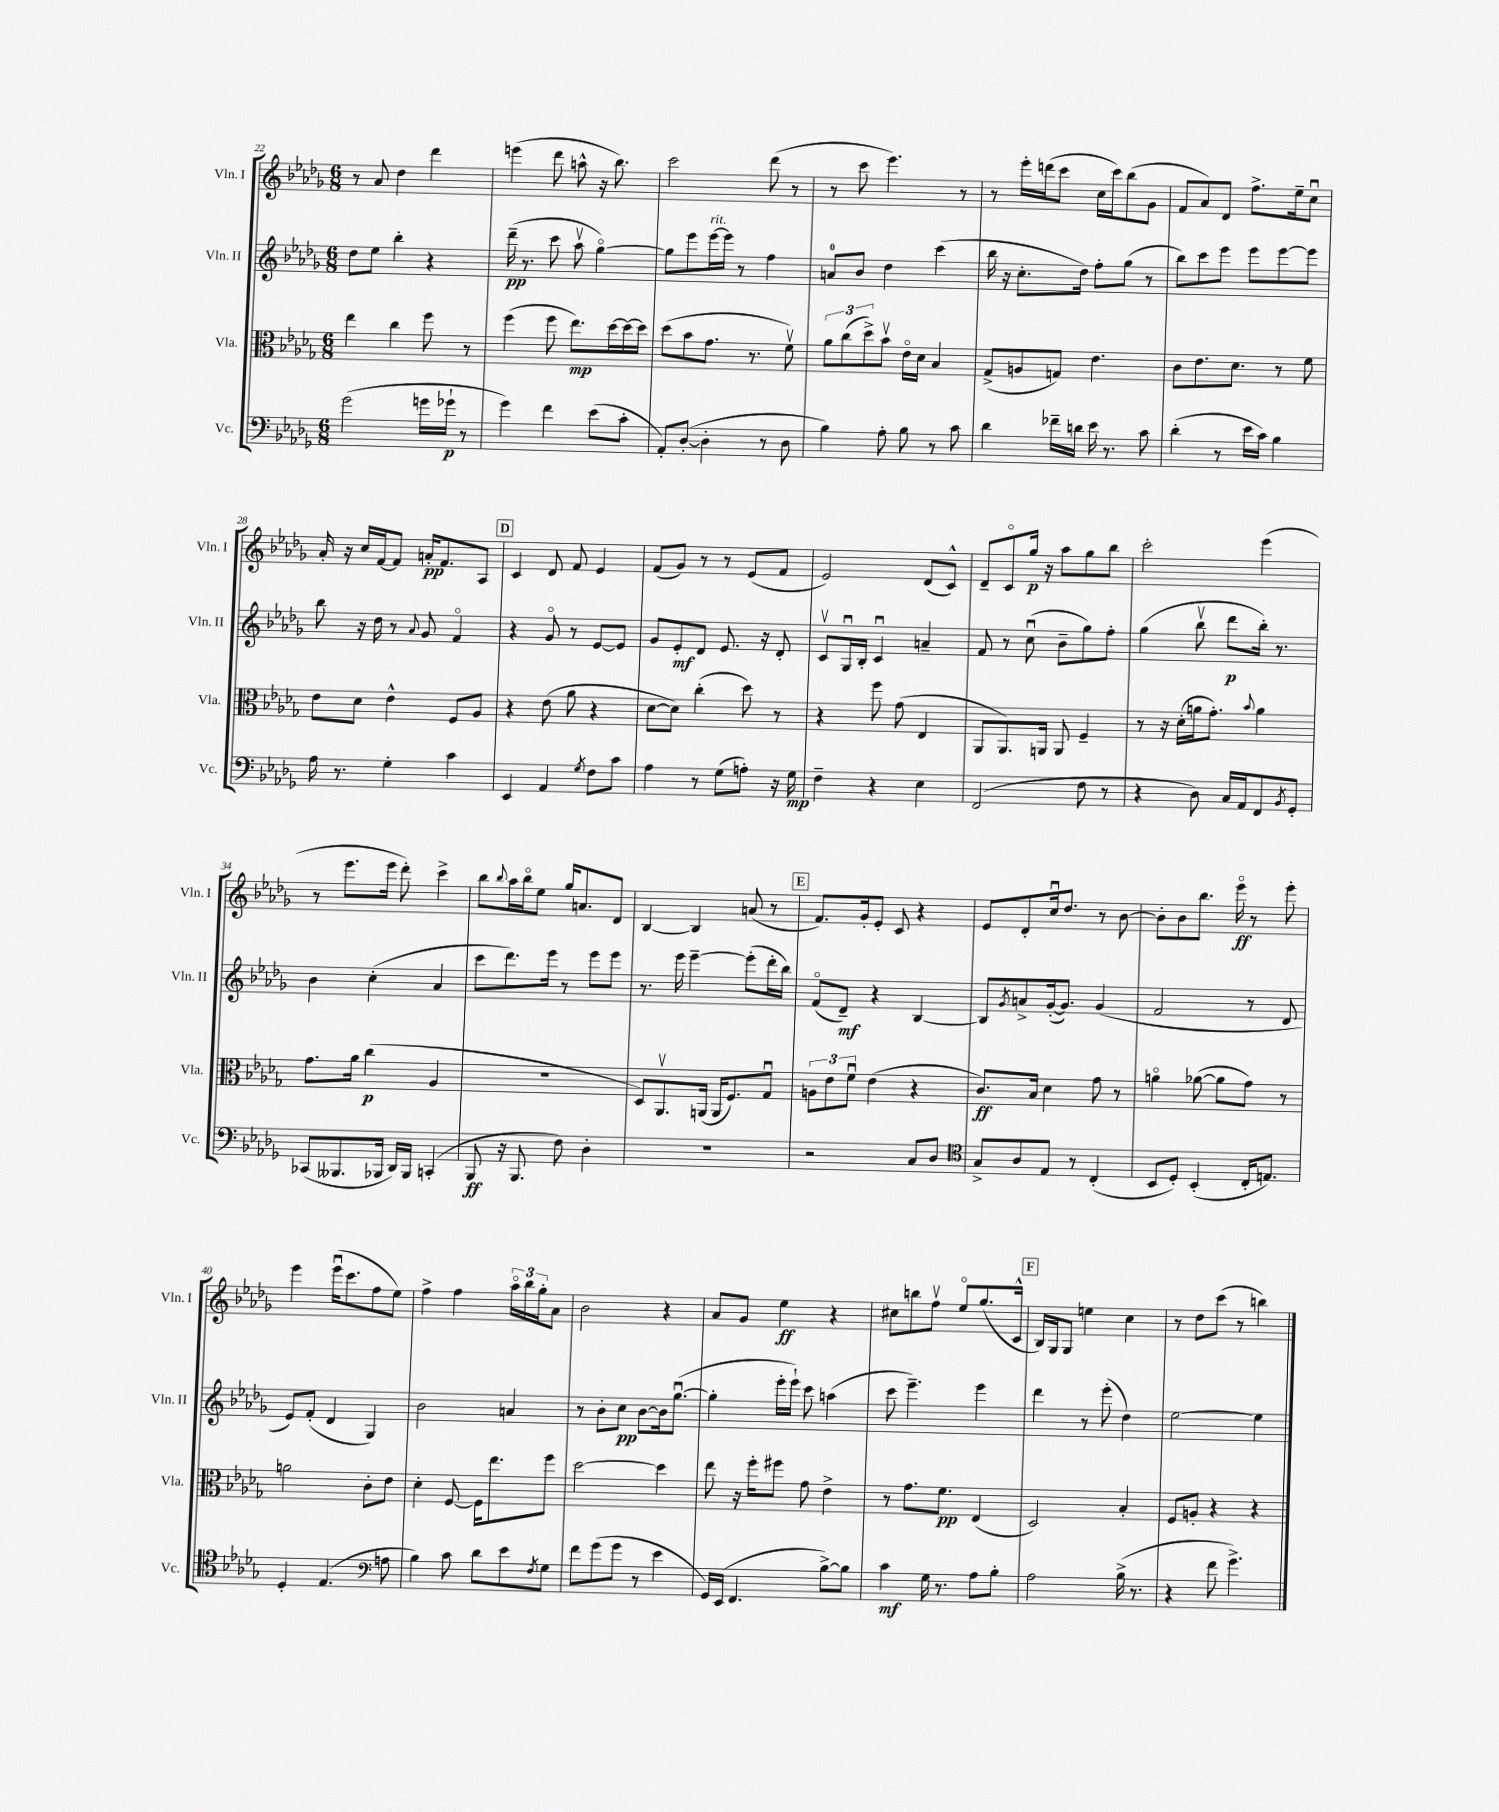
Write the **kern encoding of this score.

**kern	**dynam	**kern	**dynam	**kern	**dynam	**kern	**dynam
*part4	*part4	*part3	*part3	*part2	*part2	*part1	*part1
*staff4	*staff4	*staff3	*staff3	*staff2	*staff2	*staff1	*staff1
*I"Vc.	*	*I"Vla.	*	*I"Vln. II	*	*I"Vln. I	*
*I'Vc.	*	*I'Vla.	*	*I'Vln. II	*	*I'Vln. I	*
*clefF4	*	*clefC3	*	*clefG2	*	*clefG2	*
*k[b-e-a-d-g-]	*	*k[b-e-a-d-g-]	*	*k[b-e-a-d-g-]	*	*k[b-e-a-d-g-]	*
*M6/8	*	*M6/8	*	*M6/8	*	*M6/8	*
=22	=22	=22	=22	=22	=22	=22	=22
(2g-\	.	4ee-\	.	8dd-\L	.	8r	.
.	.	.	.	8ee-\J	.	8a-/	.
.	.	4cc\	.	4bb-'\	.	4dd-\	.
16gn\LL	.	8ff\	.	4r	.	4ddd-\	.
16g-X`\JJ	p	.	.	.	.	.	.
8r	.	8r	.	.	.	.	.
=23	=23	=23	=23	=23	=23	=23	=23
4g-\)	.	(4ff\	.	(16ddd-~\	pp	(4eeen\	.
.	.	.	.	8.r	.	.	.
4f\	.	8ff\	.	8ccc\	.	8ddd-\	.
.	.	8.ee-\L)	mp	8aa-v\	.	8aan^^\	.
(8e-\L	.	.	.	[4gg-\)	.	16r	.
.	.	[16dd-\L	.	.	.	8.bb-\)	.
8c'\J	.	16dd-\_	.	.	.	.	.
.	.	16dd-\JJ]	.	.	.	.	.
=24	=24	=24	=24	=24	=24	=24	=24
8AA-'/L)	.	(8dd-\L	.	8gg-\L]	.	2ccc\	.
([8D-'/J	.	8b-\	.	8eee-\	.	.	.
!	!	!	!	!LO:TX:a:i:t=rit.	!	!	!
4D-'\]	.	8.g-\J	.	[16eee-\L	.	.	.
.	.	.	.	16eee-\JJ]	.	.	.
.	.	.	.	8r	.	.	.
.	.	8.r	.	.	.	.	.
8r	.	.	.	4ff\	.	(8ddd-\	.
8D-\	.	8fv\)	.	.	.	8r	.
=25	=25	=25	=25	=25	=25	=25	=25
4B-\)	.	12a-\L	.	8an/L	.	8r	.
.	.	(12cc\	.	.	.	.	.
.	.	.	.	8b-/J	.	8ccc\	.
.	.	12dd-^\)	.	.	.	.	.
8A-'\	.	8b-v\J	.	4dd-\	.	4.eee-\)	.
8B-\	.	16e-\LL	.	.	.	.	.
.	.	16d-\JJ	.	.	.	.	.
8r	.	4B-/	.	(4ccc\	.	.	.
8c\	.	.	.	.	.	8r	.
=26	=26	=26	=26	=26	=26	=26	=26
4d-\	.	(8G-^/L	.	16bb-\	.	8r	.
.	.	.	.	16r	.	.	.
.	.	8An/	.	8.cc'\L	.	16eee-'\LL	.
.	.	.	.	.	.	(16dddn\J	.
16f-X~\LL	.	8Gn/J)	.	.	.	8ccc\J	.
16dn\JJ	.	.	.	16dd-\Jk)	.	.	.
16e-\	.	4.e-\	.	8ff'\L	.	16cc\LL	.
8.r	.	.	.	.	.	16ccc\J)	.
.	.	.	.	(8gg-\J	.	(8bb-\	.
8c\	.	.	.	8r	.	8g-\J	.
=27	=27	=27	=27	=27	=27	=27	=27
(4d-'\	.	8c\L	.	8bb-\L)	.	8f/L	.
.	.	8.e-\	.	8ccc\	.	8a-/)	.
8r	.	.	.	8eee-\J	.	8d-/J	.
.	.	8.d-\J	.	.	.	.	.
16e-\LL	.	.	.	8eee-\L	.	8.ff^\L	.
16c\JJ)	.	.	.	.	.	.	.
4B-\	.	8r	.	[8eee-\	.	.	.
.	.	.	.	.	.	16ee-~\k	.
.	.	8f\	.	8eee-\J]	.	8ccu\J	.
!!LO:LB:g=z
=28	=28	=28	=28	=28	=28	=28	=28
16A-\	.	8e-\L	.	8bb-\	.	16a-'/	.
8.r	.	.	.	.	.	16r	.
.	.	8d-\J	.	16r	.	16cc/LL	.
.	.	.	.	16dd-\	.	[16f/J	.
4G-'\	.	4e-^^\	.	8r	.	8f/J]	.
.	.	.	.	8qqa-/	.	.	.
.	.	.	.	8g-/	.	16an'/KL	pp
.	.	.	.	.	.	8.f/	.
4c\	.	8F/L	.	4f/	.	.	.
.	.	8A-/J	.	.	.	8A-/J	.
!!LO:REH:place=s1:t=D
=29	=29	=29	=29	=29	=29	=29	=29
4EE-/	.	4r	.	4r	.	4c/	.
4AA-/	.	(8e-\	.	8g-/	.	8d-/	.
.	.	8a-\	.	8r	.	8f/	.
8qG-/	.	.	.	.	.	.	.
8F\L	.	4r	.	[8e-/L	.	4e-/	.
8c\J	.	.	.	8e-/J]	.	.	.
=30	=30	=30	=30	=30	=30	=30	=30
4A-\	.	[8d-\L	.	8g-/L	.	(8f/L	.
.	.	8d-\J])	.	8e-'/	mf	8g-/J)	.
8r	.	(4cc'\	.	8d-/J	.	8r	.
(8G-\L	.	.	.	8.e-/	.	8r	.
8An'\J)	.	8dd-\)	.	.	.	(8e-/L	.
.	.	.	.	16r	.	.	.
16r	.	8r	.	8d-'/	.	8f/J	.
16G-\	mp	.	.	.	.	.	.
=31	=31	=31	=31	=31	=31	=31	=31
4F~\	.	4r	.	8cv/L	.	2e-/)	.
.	.	.	.	16G-u/L	.	.	.
.	.	.	.	16B-'/JJ	.	.	.
4r	.	8ff\	.	4cu/	.	.	.
.	.	(8g-\	.	.	.	.	.
4E-\	.	4E-/	.	4an~/	.	(8d-/L	.
.	.	.	.	.	.	8c^^/J)	.
=32	=32	=32	=32	=32	=32	=32	=32
(2FF/	.	8AA-/L	.	8f/	.	8d-~/L	.
.	.	8.AA-/)	.	8r	.	8c/	.
.	.	.	.	(8ccu\	.	16gg-/Jk	p
.	.	16AAn/Jk	.	.	.	16r	.
.	.	8AA/	.	8b-~\L	.	8aa-\L	.
8F\	.	4F~/	.	8gg-\)	.	8gg-\	.
8r	.	.	.	8ff'\J	.	8bb-\J	.
=33	=33	=33	=33	=33	=33	=33	=33
4r	.	8r	.	(4gg-\	.	2ccc'\	.
.	.	16r	.	.	.	.	.
.	.	(16d-'\LL	.	.	.	.	.
8D-\)	.	16an\J	.	8bb-v\	.	.	.
.	.	8.g-'\J)	.	.	.	.	.
16C/LL	.	.	.	8ddd-\L	p	.	.
16AA-/J	.	.	.	.	.	.	.
.	.	8qqb-/	.	.	.	.	.
8FF/	.	4a\	.	16bb-'\Jk)	.	(4eee-\	.
.	.	.	.	8.r	.	.	.
8qBB-/	.	.	.	.	.	.	.
8GG-'/J	.	.	.	.	.	.	.
!!LO:LB:g=z
=34	=34	=34	=34	=34	=34	=34	=34
(8CC-X/L	.	8.g-\L	.	4b-\	.	8r	.
8.BBB--X/	.	.	.	.	.	8.eee-\L	.
.	.	16a-\Jk	.	.	.	.	.
.	.	(4cc\	p	(4cc'\	.	.	.
16BBB-X/Jk	.	.	.	.	.	16eee-\Jk	.
16DD-/LL)	.	.	.	.	.	8ddd-'\)	.
16BBB-/JJ	.	.	.	.	.	.	.
(4CCn'/	.	4A-/	.	4a-/	.	4ccc^\	.
=35	=35	=35	=35	=35	=35	=35	=35
8BBB-/	ff	2.r	.	8ccc\L	.	8bb-\L	.
.	.	.	.	.	.	8qqbb-/	.
16r	.	.	.	8.ddd-\)	.	16aa-\L	.
8.BBB-/	.	.	.	.	.	16bb-\J	.
.	.	.	.	.	.	8ee-\J	.
.	.	.	.	16eee-\Jk	.	.	.
8F\)	.	.	.	8r	.	16gg-/KL	.
.	.	.	.	.	.	8.an/	.
4D-'\	.	.	.	8eee-\L	.	.	.
.	.	.	.	8eee-\J	.	8d-/J	.
=36	=36	=36	=36	=36	=36	=36	=36
2.r	.	8D-/L)	.	8.r	.	[4B-/	.
.	.	8.AA-v/	.	.	.	.	.
.	.	.	.	16eee-\	.	.	.
.	.	.	.	[4eee-~\	.	4B-/]	.
.	.	(16AAn/Jk	.	.	.	.	.
.	.	16AA/KL	.	.	.	.	.
.	.	8.F/)	.	.	.	.	.
.	.	.	.	(8eee-'\L]	.	(8an/	.
.	.	8G-u/J	.	16ddd-'\L	.	8r	.
.	.	.	.	16bb-\JJ)	.	.	.
!!LO:REH:place=s1:t=E
=37	=37	=37	=37	=37	=37	=37	=37
2r	.	12An\L	.	(8f/L	.	8.f/L)	.
.	.	12e-\	.	.	.	.	.
.	.	.	.	8d-~/J)	mf	.	.
.	.	12fu\J	.	.	.	.	.
.	.	.	.	.	.	16g-'/k	.
.	.	(4e-\	.	4r	.	8e-'/J	.
.	.	.	.	.	.	8c/	.
8C/L	.	4r	.	[4B-/	.	4r	.
8D-/J	.	.	.	.	.	.	.
=38	=38	=38	=38	=38	=38	=38	=38
*clefC4	*	*	*	*	*	*	*
8G-^/L	.	8.c/L)	ff	8B-/L]	.	8e-/L	.
.	.	.	.	8qg-/	.	.	.
8A-/	.	.	.	8an^/	.	8d-'/	.
.	.	16B-/Jk	.	.	.	.	.
8E-/J	.	4d-\	.	([16g-'/k	.	16ccu/k	.
.	.	.	.	8.g-/J])	.	8.dd-/J	.
8r	.	.	.	.	.	.	.
(4C'/	.	8g-\	.	(4g-/	.	8r	.
.	.	8r	.	.	.	[8b-\	.
=39	=39	=39	=39	=39	=39	=39	=39
8BB-/L	.	4an\	.	2f/	.	8b-'\L]	.
8D-'/J)	.	.	.	.	.	8b-\	.
(4BB-'/	.	([8a-X\	.	.	.	8.bb-\J	.
.	.	8a-\L]	.	.	.	.	.
.	.	.	.	.	.	16eee-\	ff
16C'/KL	.	8g-\J)	.	8r	.	8r	.
8.En/J)	.	.	.	.	.	.	.
.	.	8r	.	8d-/	.	8eee-'\	.
!!LO:LB:g=z
=40	=40	=40	=40	=40	=40	=40	=40
4D-'/	.	2an\	.	8e-/L)	.	4eee-\	.
.	.	.	.	(8f'/J	.	.	.
(4.E-/	.	.	.	4d-/	.	(16eee-u\KL	.
.	.	.	.	.	.	8.ccc\	.
.	.	8c'\L	.	4G-/)	.	8ff\	.
*clefF4	*	*	*	*	*	*	*
8An\	.	8e-\J	.	.	.	8ee-\J)	.
=41	=41	=41	=41	=41	=41	=41	=41
4B-\)	.	4d-'\	.	2b-\	.	4ff^\	.
8c\	.	[8F/	.	.	.	4ff\	.
8d-\L	.	16F\KL]	.	.	.	.	.
.	.	8.ee-\	.	.	.	.	.
8e-\	.	.	.	4an/	.	24aa-\LL	.
.	.	.	.	.	.	24bb-\	.
.	.	.	.	.	.	24gg-'\J	.
8qF/	.	.	.	.	.	.	.
8G-\J	.	8ff\J	.	.	.	8a-\J	.
=42	=42	=42	=42	=42	=42	=42	=42
8f\L	.	[2dd-\	.	8r	.	2b-\	.
(8g-\	.	.	.	8b-'\L	.	.	.
8g-\J	.	.	.	8cc\J	pp	.	.
8r	.	.	.	[8b-\L	.	.	.
4e-\	.	4dd-\]	.	16b-\k]	.	4r	.
.	.	.	.	([8.gg-u\J	.	.	.
=43	=43	=43	=43	=43	=43	=43	=43
16GG-/LL)	.	8ee-\	.	4gg-'\]	.	8a-/L	.
(16EE-/JJ	.	.	.	.	.	.	.
4.FF/	.	16r	.	.	.	8g-/J	.
.	.	16ff'\KL	.	.	.	.	.
.	.	8ff#X\J	.	16eee-'\LL	.	4ee-\	ff
.	.	.	.	16eee-`\JJ)	.	.	.
.	.	8g-\	.	8ccc\	.	.	.
[8B-^\L)	.	4e-^\	.	(4aan\	.	4r	.
8B-\J]	.	.	.	.	.	.	.
=44	=44	=44	=44	=44	=44	=44	=44
4c\	mf	8r	.	8ccc\	.	8cc#X\L	.
.	.	8.g-\L	.	4.eee-~\)	.	8bbn\	.
16G-\	.	.	.	.	.	8ffv\J	.
8.r	.	8.f\J	pp	.	.	.	.
.	.	.	.	.	.	8ee-/L	.
8A-\L	.	(4E-/	.	4eee-\	.	(8.gg-/	.
8B-'\J	.	.	.	.	.	.	.
.	.	.	.	.	.	16c^^/Jk	.
!!LO:REH:place=s1:t=F
=45	=45	=45	=45	=45	=45	=45	=45
2A-\	.	2D-/)	.	4ddd-\	.	16B-/LL)	.
.	.	.	.	.	.	16G-/J	.
.	.	.	.	.	.	8G-/J	.
.	.	.	.	8r	.	4een\	.
.	.	.	.	(8eee-'\	.	.	.
(16B-^\	.	4B-'/	.	4dd-\)	.	4cc\	.
8.r	.	.	.	.	.	.	.
=46	=46	=46	=46	=46	=46	=46	=46
4r	.	8F/L	.	[2ee-\	.	8r	.
.	.	8An'/J	.	.	.	8dd-\L	.
8f\	.	4r	.	.	.	(8ccc\J	.
4.g-^\)	.	.	.	.	.	8r	.
.	.	4r	.	4ee-\]	.	4bbn\)	.
==	==	==	==	==	==	==	==
*-	*-	*-	*-	*-	*-	*-	*-
